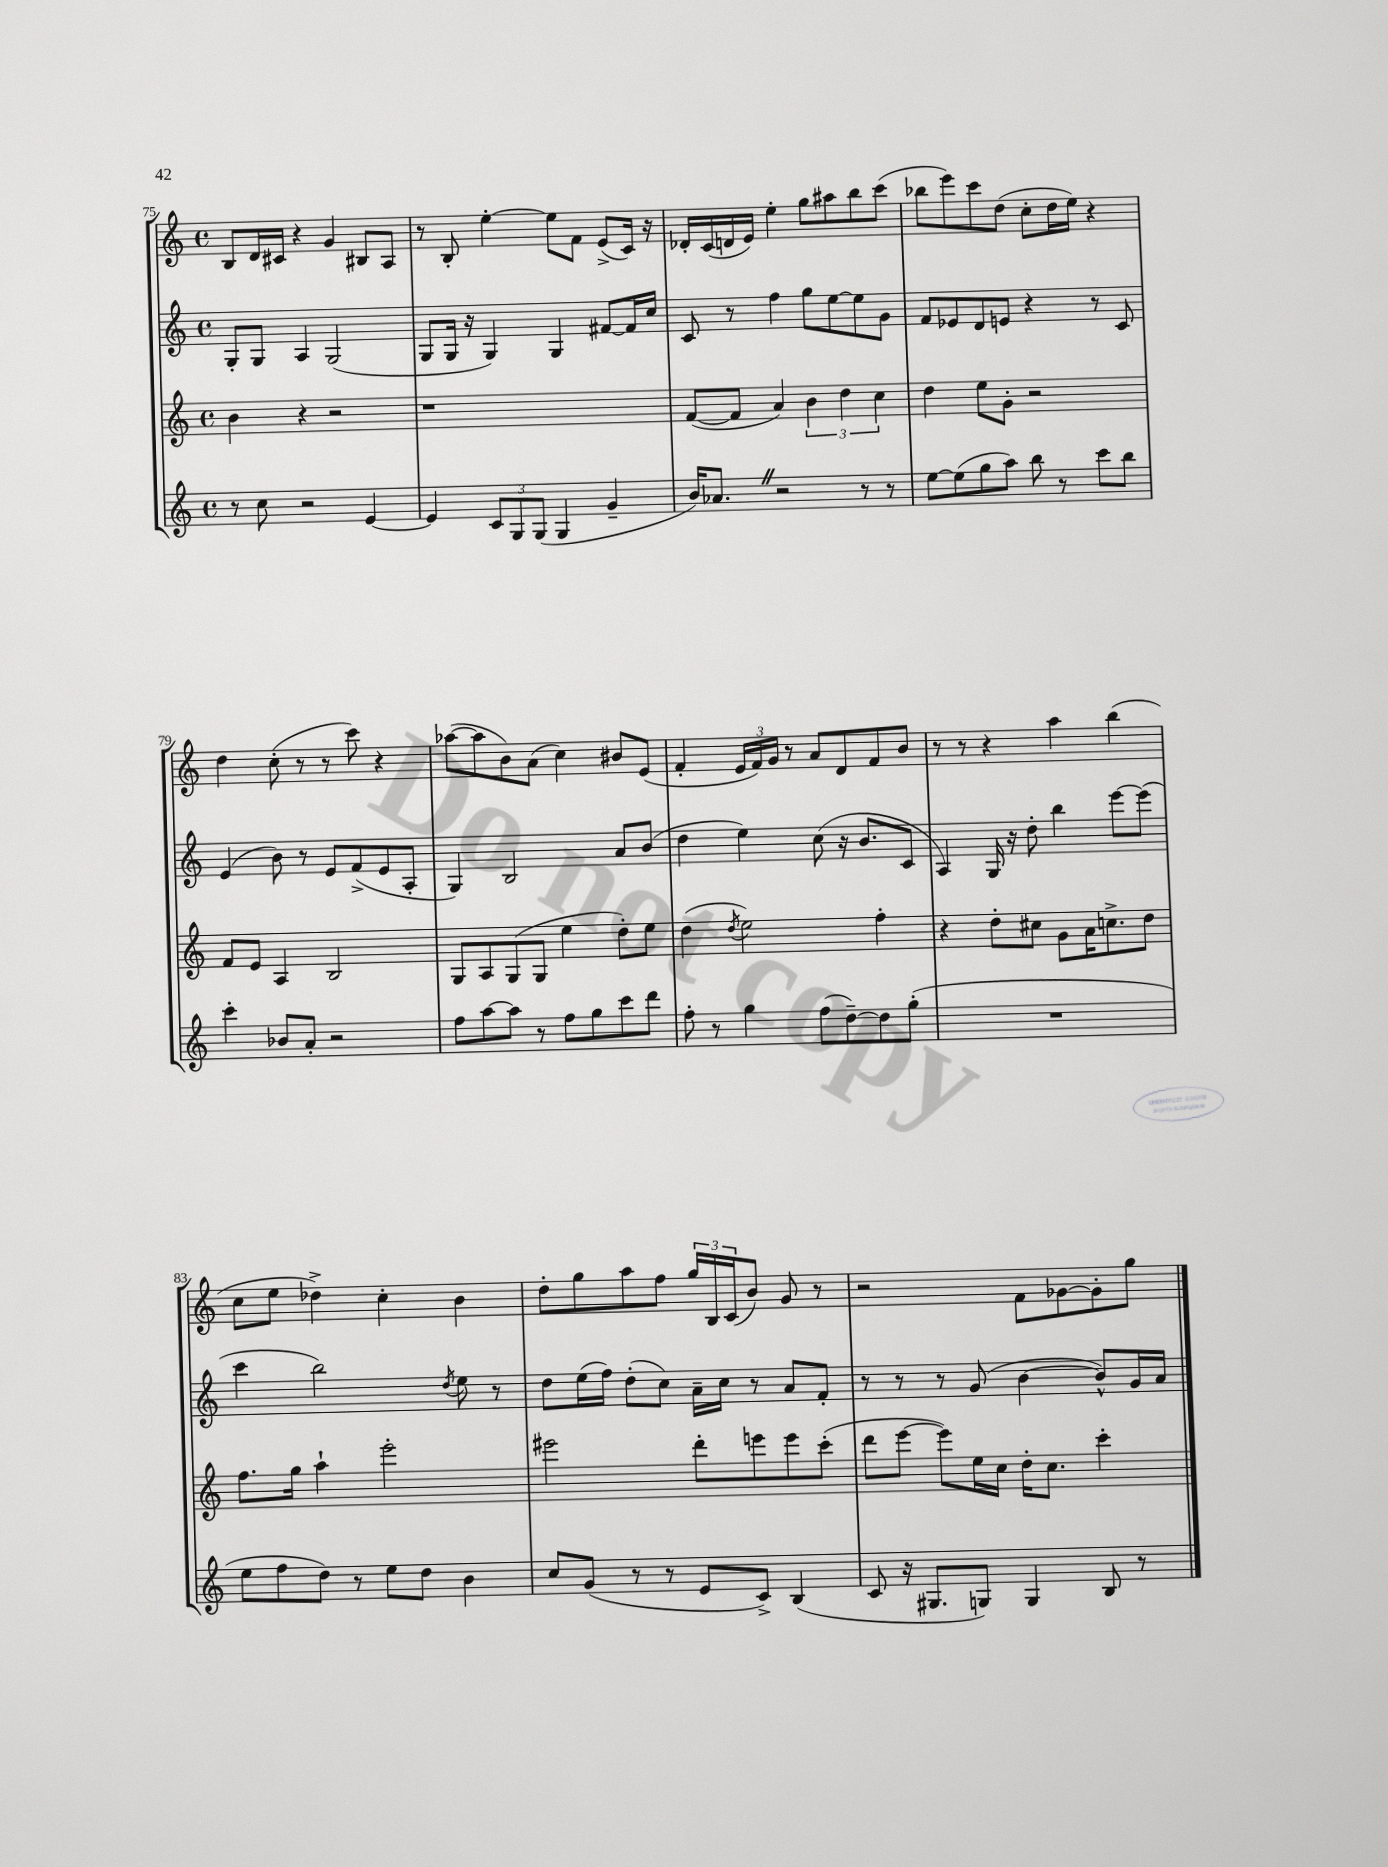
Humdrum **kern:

**kern	**kern	**kern	**kern
*staff4	*staff3	*staff2	*staff1
*clefG2	*clefG2	*clefG2	*clefG2
*k[]	*k[]	*k[]	*k[]
*M4/4	*M4/4	*M4/4	*M4/4
*met(c)	*met(c)	*met(c)	*met(c)
8r	4b\	8G'/L	8B/L
8cc\	.	8G/J	16d/L
.	.	.	16c#/JJ
2r	4r	4A/	4r
.	2r	(2G/	4g/
[4e/	.	.	8B#/L
.	.	.	8A/J
=	=	=	=
4e/]	1r	8G/L	8r
.	.	16G/Jk	8B'/
.	.	16r	.
12c/L	.	4G/)	[4ee'\
12G/	.	.	.
(12G/J	.	.	.
4G/	.	4G/	8ee\]L
.	.	.	8f\J
4g~/	.	[8f#/L	(8e^/L
.	.	16f#/]L	16c/Jk)
.	.	16cc/JJ	16r
=	=	=	=
16b/LK)	([8f/L	8c/	16d-'/LL
8.a-/J	.	.	(16c/
.	8f/]J	8r	16d/
.	.	.	16e/JJ)
2r	4a/)	4ff\	4ee'\
.	6b\	8gg\L	8gg\L
.	.	[8ee\	8aa#\
.	6dd\	.	.
8r	.	8ee\]	8bb\
.	6cc\	.	.
8r	.	8g\J	(8ccc\J
=	=	=	=
[8ee\L	4dd\	8f/L	8bb-\L
(8ee\]	.	8e-/	8eee\)
8gg\	8ee\L	8d/	8ccc\
8aa\J)	8g'\J	8e/J	(8dd\J
8bb\	2r	4r	8cc'\L
8r	.	.	16dd\L
.	.	.	16ee\JJ)
8ccc\L	.	8r	4r
8bb\J	.	8c/	.
=	=	=	=
4ccc'\	8f/L	(4e/	4dd\
.	8e/J	.	.
8b-/L	4A/	8b\)	(8cc'\
8a'/J	.	8r	8r
2r	2B/	8e/L	8r
.	.	(8f^/	8ccc\)
.	.	8e/	4r
.	.	8A'/J	.
=	=	=	=
8ff\L	8G/L	4G/)	([8aa-\L
[8aa\	8A/	.	8aa-\]
8aa\]J	(8G/	2B/	8b\)
8r	8G/J	.	(8a\J
8ff\L	4ee\	.	4cc\)
8gg\	.	.	.
8ccc\	8dd'\L)	8a/L	8b#/L
8ddd\J	8ee\J	(8b/J	(8e/J
=	=	=	=
8ff'\	(4dd\	4dd\	4f'/
8r	.	.	.
.	8qdd/	.	.
4gg\	2ee\)	4ee\)	24e/LL
.	.	.	24f/)
.	.	.	24g/JJ
.	.	.	8r
(8ff\L	.	(8cc\	8a/L
[8dd~\)	.	16r	8d/
.	.	8.b/L	.
8dd\]	4ff'\	.	8f/
(8gg'\J	.	8c/J	8b/J
=	=	=	=
1r	4r	4A/)	8r
.	.	.	8r
.	8dd'\L	16G/	4r
.	.	16r	.
.	8cc#\J	8dd'\	.
.	8g\L	4bb\	4aa\
.	16a\K	.	.
.	8.cc^\	.	.
.	.	[8eee\L	(4bb\
.	8dd\J	(8eee\]J	.
=	=	=	=
8ee\L	8.ff\L	4ccc\	8cc\L
8ff\	.	.	8ee\J
.	16gg\Jk	.	.
8dd\J)	4aa`\	2bb\)	4dd-^\)
8r	.	.	.
8ee\L	2eee'\	.	4cc'\
8dd\J	.	.	.
.	.	8qdd/	.
4b\	.	8ee\	4b\
.	.	8r	.
=	=	=	=
8cc/L	2eee#\	8dd\L	8dd'\L
(8g/J	.	(16ee\L	8gg\
.	.	16ff\JJ)	.
8r	.	(8dd'\L	8aa\
8r	.	8cc\J)	8ff\J
8e/L	8ddd'\L	16a~\LL	24gg/LL
.	.	.	24B/
.	.	16cc\JJ	.
.	.	.	(24c/J
8c^/J)	8eee\	8r	8b/J)
(4B/	8eee\	8a/L	8g/
.	(8ccc'\J	8f'/J	8r
=	=	=	=
8c/	8ddd\L	8r	2r
16r	[8eee\J	8r	.
8.G#/L	.	.	.
.	8eee\]L)	8r	.
8G/J)	16ee\L	(8g/	.
.	16cc\JJ	.	.
4G/	16dd'\LK	[4b\	8f\L
.	8.cc\J	.	.
.	.	.	[8g-\
8B/	4ccc'\	8b^^/]L)	8g-'\]
8r	.	16g/L	8gg\J
.	.	16a/JJ	.
==	==	==	==
*-	*-	*-	*-
